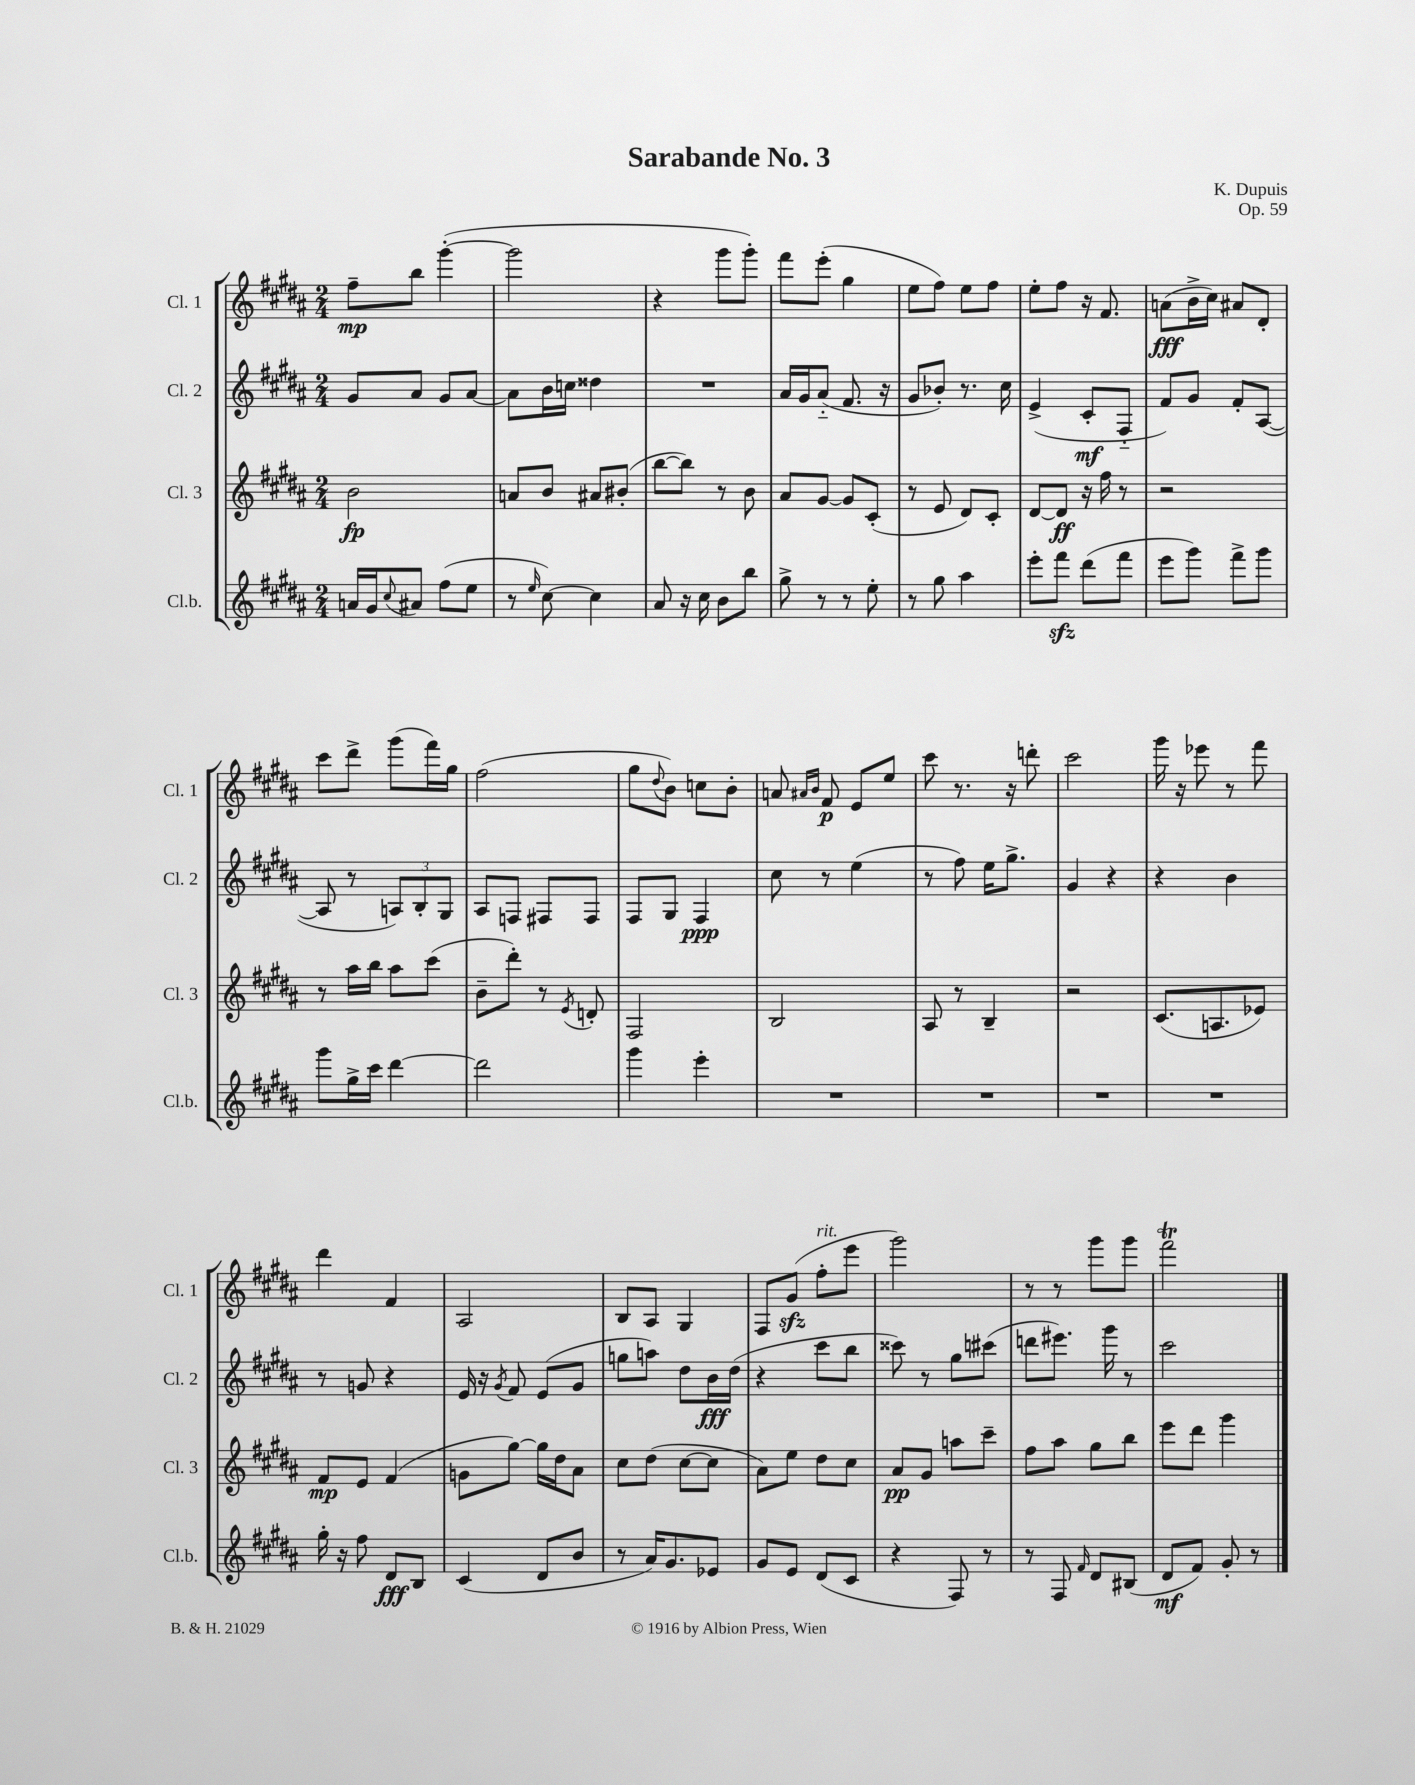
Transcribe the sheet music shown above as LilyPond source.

\header { title = "Sarabande No. 3" composer = "K. Dupuis" opus = "Op. 59" }
<<
\new StaffGroup <<
\new Staff = "s0" \with { instrumentName = "Cl. 1" shortInstrumentName = "Cl. 1" } {
    \clef treble \key b \major \numericTimeSignature \time 2/4
    fis''8--\mp b''8 gis'''4~-.( |
    gis'''2 |
    r4 gis'''8 gis'''8-.) |
    fis'''8 e'''8-.( gis''4 |
    e''8 fis''8) e''8 fis''8 |
    e''8-. fis''8 r16 fis'8. |
    a'8\fff( b'16-> cis''16) ais'8 dis'8-. |
    cis'''8 dis'''8-> gis'''8( fis'''16) gis''16 |
    fis''2( |
    gis''8 \appoggiatura { dis''8 } b'8) c''8 b'8-. |
    a'8 \grace { ais'16 b'16 } fis'8\p e'8 e''8 |
    cis'''8 r8. r16 d'''8-. |
    cis'''2 |
    gis'''16 r16 ees'''8 r8 fis'''8 |
    dis'''4 fis'4 |
    ais2 |
    b8 ais8 gis4 |
    fis8 gis'8\sfz( fis''8-.^\markup { \italic "rit." } e'''8 |
    gis'''2) |
    r8 r8 gis'''8 gis'''8 |
    fis'''2\trill \bar "|." |
}
\new Staff = "s1" \with { instrumentName = "Cl. 2" shortInstrumentName = "Cl. 2" } {
    \clef treble \key b \major \numericTimeSignature \time 2/4
    gis'8 ais'8 gis'8 ais'8~ |
    ais'8 b'16 c''16 disis''4 |
    R2 |
    ais'16 gis'16 ais'8-_( fis'8. r16 |
    gis'8 bes'8-.) r8. cis''16 |
    e'4->( cis'8-.\mf fis8-_ |
    fis'8) gis'8 fis'8-. ais8~( |
    ais8 r8 \tuplet 3/2 { a8) b8-. gis8 } |
    ais8 f8 fis8 fis8 |
    fis8 gis8 fis4\ppp |
    cis''8 r8 e''4( |
    r8 fis''8) e''16 gis''8.-> |
    gis'4 r4 |
    r4 b'4 |
    r8 g'8 r4 |
    e'16 r16 \acciaccatura { gis'8 } fis'8 e'8( gis'8 |
    g''8 a''8) dis''8 b'16\fff dis''16( |
    r4 cis'''8 b''8 |
    cisis'''8) r8 gis''8 cis'''8( |
    d'''8 eis'''8.) gis'''16 r8 |
    cis'''2 \bar "|." |
}
\new Staff = "s2" \with { instrumentName = "Cl. 3" shortInstrumentName = "Cl. 3" } {
    \clef treble \key b \major \numericTimeSignature \time 2/4
    b'2\fp |
    a'8 b'8 ais'8 bis'8-.( |
    b''8~ b''8) r8 b'8 |
    ais'8 gis'8~ gis'8 cis'8-.( |
    r8 e'8 dis'8) cis'8-. |
    dis'8~ dis'8\ff r16 fis''16 r8 |
    r2 |
    r8 ais''16 b''16 ais''8 cis'''8( |
    b'8-- dis'''8-.) r8 \acciaccatura { e'8 } d'8-. |
    fis2 |
    b2 |
    ais8 r8 b4-- |
    r2 |
    cis'8.( a8. ees'8) |
    fis'8\mp e'8 fis'4( |
    g'8 gis''8~) gis''16 dis''16 ais'8 |
    cis''8 dis''8( cis''8~ cis''8 |
    ais'8) e''8 dis''8 cis''8 |
    ais'8\pp gis'8 a''8 cis'''8-- |
    fis''8 ais''8 gis''8 b''8 |
    e'''8 dis'''8 gis'''4 \bar "|." |
}
\new Staff = "s3" \with { instrumentName = "Cl.b." shortInstrumentName = "Cl.b." } {
    \clef treble \key b \major \numericTimeSignature \time 2/4
    a'16 gis'16 \appoggiatura { cis''8 } ais'8 fis''8( e''8 |
    r8 \grace { e''16 } cis''8~) cis''4 |
    ais'8 r16 cis''16 b'8 b''8 |
    gis''8-> r8 r8 e''8-. |
    r8 gis''8 ais''4 |
    e'''8-. fis'''8\sfz dis'''8( fis'''8 |
    e'''8 gis'''8) fis'''8-> gis'''8 |
    gis'''8 gis''16-> cis'''16 dis'''4~ |
    dis'''2 |
    gis'''4 e'''4-. |
    R2 |
    R2 |
    R2 |
    R2 |
    gis''16-. r16 fis''8 dis'8\fff b8 |
    cis'4( dis'8 b'8 |
    r8 ais'16) gis'8. ees'8 |
    gis'8 e'8 dis'8( cis'8 |
    r4 fis8) r8 |
    r8 fis8 \grace { fis'16 } dis'8 bis8( |
    dis'8\mf fis'8) gis'8-. r8 \bar "|." |
}
>>
>>
\layout { \context { \Score \remove "Bar_number_engraver" } }
